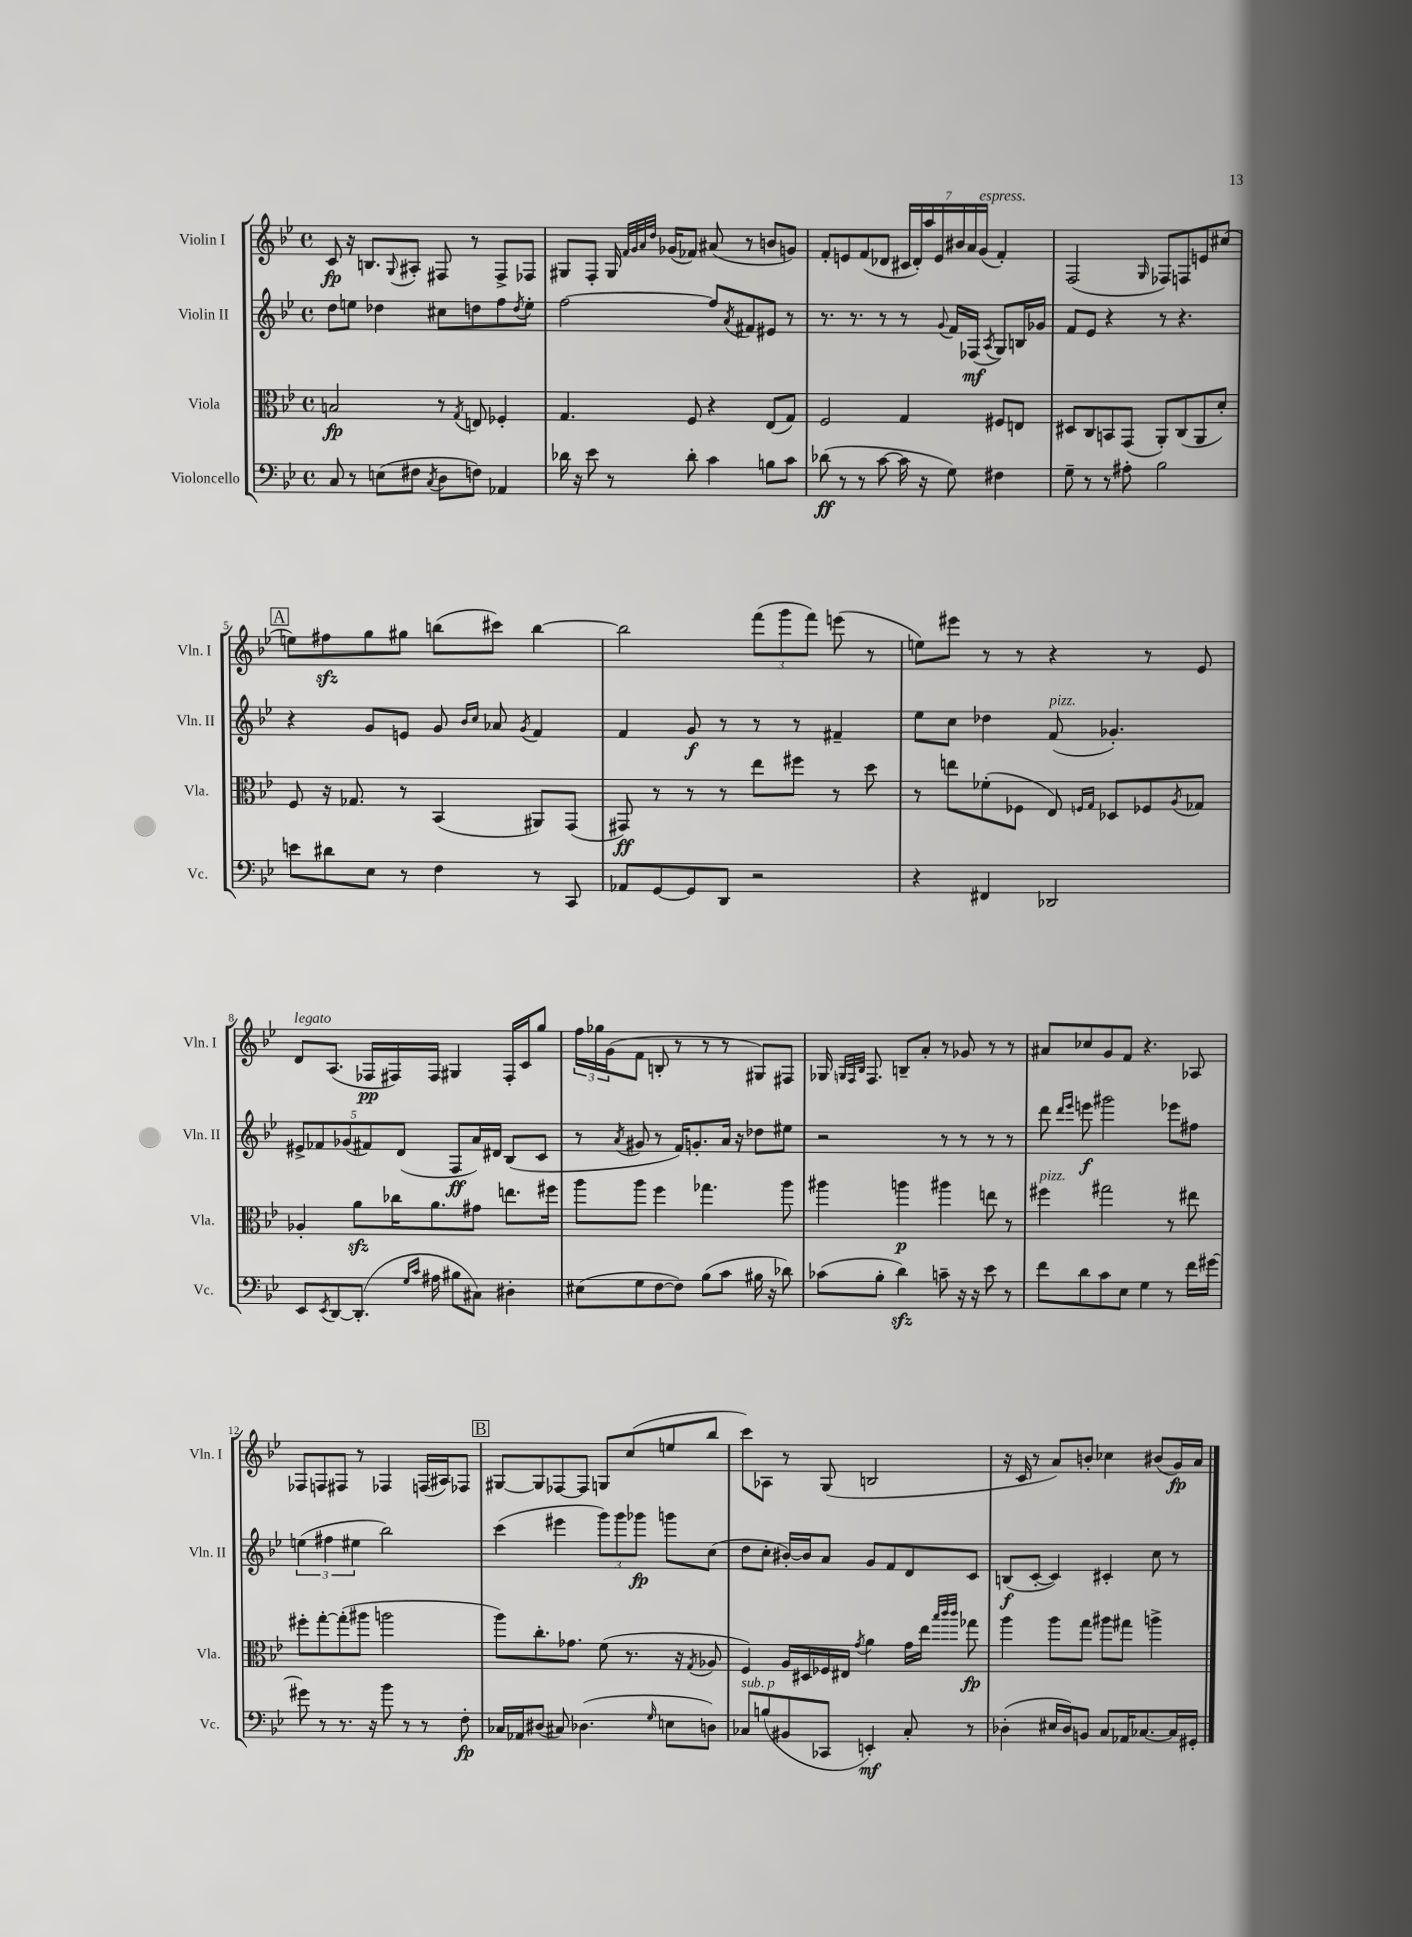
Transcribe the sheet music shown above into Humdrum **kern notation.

**kern	**kern	**kern	**kern
*staff4	*staff3	*staff2	*staff1
*clefF4	*clefC3	*clefG2	*clefG2
*k[b-e-]	*k[b-e-]	*k[b-e-]	*k[b-e-]
*M4/4	*M4/4	*M4/4	*M4/4
*met(c)	*met(c)	*met(c)	*met(c)
8C	2B	8dd	8c
8r	.	8ee	16r
.	.	.	8.B
(8E	.	4dd-	.
.	.	.	8qqG
8F#	.	.	8A#'
8qC	.	.	.
8D	8r	8cc#	8F#
.	8qG	.	.
8F)	8E	8dd	8r
4AA-	4F-'	8ff	8F#^
.	.	8qdd	.
.	.	8ee'	8F-
=	=	=	=
16d-	4.G	[2ff	8G#
16r	.	.	.
8e-	.	.	8F'
8r	.	.	16G#
.	.	.	32qqf
.	.	.	32qqg
.	.	.	32qqa
.	.	.	32qqdd
.	.	.	(16g-
8d-'	8F	.	8f-)
4c	4r	8ff]	(8a#
.	.	8qa	.
.	.	8f#	8r
8B	(8E-	8e#	8b
8c	8G)	8r	8g)
=	=	=	=
(8d-	2F	8.r	8f'
8r	.	.	8e
.	.	8.r	.
8r	.	.	(8f
[8c	.	8r	8d-
16c]	4G	8r	28c#
.	.	.	28d-')
16r	.	.	.
.	.	.	28aa
.	.	.	28e
.	.	8qqg	.
8G)	.	16f	.
.	.	.	28b#
.	.	.	28a
.	.	(16F-	.
.	.	.	(28g
.	.	8qA	.
4F#	8F#	8G)	4f')
.	8E	16B	.
.	.	16g-	.
=	=	=	=
8G~	8D#	8f	(2F
8r	8C	8e-	.
8r	8BB	4r	.
8A#'	(8GG	.	.
.	.	.	16qqG
2B-	8AA')	8r	8F-)
.	(8C	4.r	8F
.	8AA	.	8e
.	8d')	.	(8cc#
=	=	=	=
8e	8F	4r	8ee)
8d#	16r	.	8ff#
.	8.G-	.	.
8E-	.	8g	8gg
8r	8r	8e	8gg#
4F	(4BB-	8g	(8bb
.	.	16qqb-	.
.	.	16qqcc	.
.	.	8a-	8ccc#)
.	.	8qg	.
8r	8AA#)	4f	[4bb
8CC	(8GG	.	.
=	=	=	=
8AA-	8GG#)	4f	2bb]
[8GG	8r	.	.
8GG]	8r	8g	.
8DD	8r	8r	.
2r	8ee-	8r	(12fff
.	.	.	12ggg
.	8ff#	8r	.
.	.	.	12fff)
.	8r	4f#~	(8eee
.	8dd	.	8r
=	=	=	=
4r	8r	8ee-	8ee)
.	8ee	8cc	8eee#
4FF#	(8f-'	4dd-	8r
.	8F-	.	8r
2DD-	8E-)	(8f	4r
.	16qqF	.	.
.	16qqG	.	.
.	8D-	4.g-')	.
.	8F-	.	8r
.	8qA	.	.
.	8G-	.	8e-
=	=	=	=
8EE-	4A-'	10e#^	8d
.	.	10f-	.
8qEE-	.	.	.
[8DD	.	.	(8.A
.	.	(10g-	.
(8.DD']	8a	.	.
.	.	10f#)	.
.	.	.	16F-
.	16cc-	.	16F#)
.	.	(10d	.
16qqG	.	.	.
16qqc	.	.	.
16A#	8.a	.	16F#
8B#	.	8F	4G#
8C#)	8g#	16a)	.
.	.	16d#	.
4D#'	8.ee	(8B-	16F#'
.	.	.	16c
.	.	8c	8gg
.	16ff#	.	.
=	=	=	=
(8E#	8aa	8r	24ff
.	.	.	24gg-
.	.	.	(24g
.	.	8qa	.
8G	8aa	8g#	8f
[8F	4ff	8r	8B'
8F])	.	16f)	8r
.	.	8.g'	.
(8B-	4.gg-	.	8r
8c	.	16a	8r
.	.	16r	.
16B#	.	8dd-	8G#)
16r	.	.	.
8d-)	8aa	8ee#	8F#
=	=	=	=
(8c-	4aa#	2r	16G-
.	.	.	32qqG
.	.	.	32qqF
.	.	.	32qqB-
.	.	.	8.F
8B-'	.	.	.
4d)	4aa	.	8B~
.	.	.	8a'
8c~	4aa#	8r	8r
16r	.	8r	8g-
16r	.	.	.
8e-	8ee	8r	8r
8r	8r	8r	8r
=	=	=	=
8f	4ff#	8ddd	8a#
.	.	16qqddd	.
.	.	16qqeee-	.
8d	.	8eee	8cc-
8c	2gg#	2ggg#	8g
8E-	.	.	8f
4G	.	.	4.r
8r	8r	8eee-	.
16f	8ee#	8ff#	8A-
[16g#	.	.	.
=	=	=	=
8g#]	8ff#'	(6ee	8F-
8r	[8gg'	.	8F
.	.	6ff#	.
8.r	(8gg']	.	8F#
.	.	6ee#	.
.	8aa#	.	8r
16r	.	.	.
8b-	2aa	2bb-)	4F-
8r	.	.	.
8r	.	.	(16F
.	.	.	16A#)
8F'	.	.	8F-
=	=	=	=
16C-	8aa)	(4ccc	[8G#
16AA-	.	.	.
(8D#	8.cc'	.	8G#]
8C#)	.	4eee#	[8F-
.	8.g-	.	.
(4.D-	.	.	8F-]
.	(8f	12ggg)	8G
.	.	12ggg	.
.	8.r	.	(8cc
.	.	12ggg-	.
16qqG	.	.	.
8E	.	8ggg	8ee
.	16r	.	.
.	8qG	.	.
8D)	8A-	(8cc	8bb-
=	=	=	=
8C-	4F)	8dd	8ccc)
(8B	.	8cc'	8A-
8BB#	16A	[16b#')	8r
.	16D#	16b#]	.
8CC-	16F-	8a	(8G
.	16E#	.	.
.	8qg	.	.
4EE')	4a	8g	2B
.	.	8f	.
8C-'	16g	8d	.
.	16ee-	.	.
.	32qqbb-	.	.
.	32qqccc	.	.
.	32qqccc	.	.
8r	8gg-	8c	.
=	=	=	=
(4D-'	4aa	(8B	16r
.	.	.	16c
.	.	[8c'	8r
16E#	8aa	4c])	8a)
16D-)	.	.	.
8BB	8gg	.	8b'
8C	8aa#	4c#'	4cc-
16AA-	8gg#	.	.
[8.C-	.	.	.
.	4aa^	8cc	(8b#
16C-]	.	8r	16g)
16GG#'	.	.	16a
==	==	==	==
*-	*-	*-	*-
